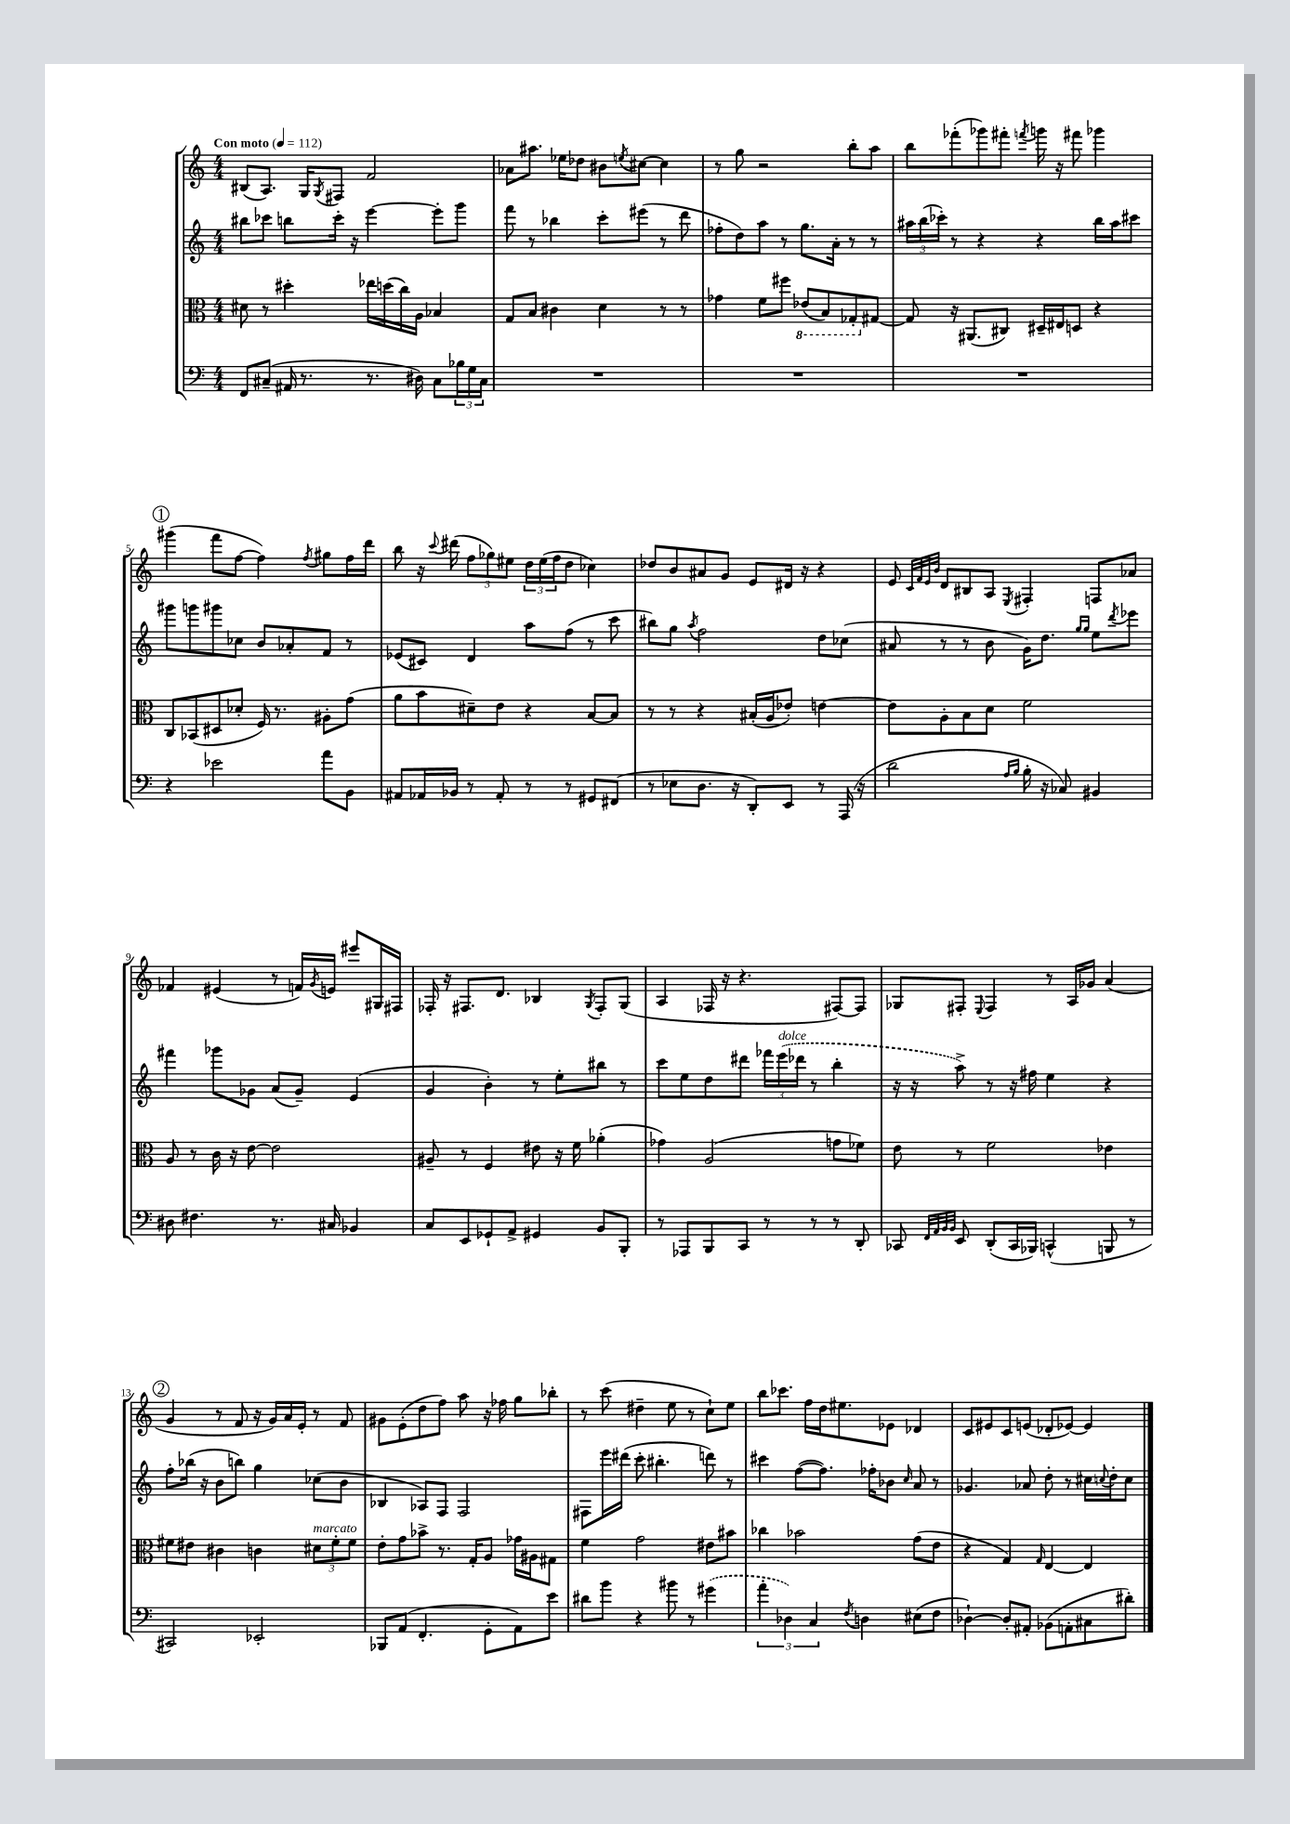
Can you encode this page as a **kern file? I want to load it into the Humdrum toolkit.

**kern	**kern	**kern	**kern
*staff4	*staff3	*staff2	*staff1
*clefF4	*clefC3	*clefG2	*clefG2
*k[]	*k[]	*k[]	*k[]
*M4/4	*M4/4	*M4/4	*M4/4
*MM112	*MM112	*MM112	*MM112
8FF	8d#	8bb#	(8B#
(8C#~	8r	8ccc-	8.A)
16AA#	4dd#'	8bb	.
8.r	.	.	16G
.	.	.	8qG
.	.	16ccc-'	8F#
.	.	16r	.
8.r	16ee-	[4eee	2f
.	(16dd	.	.
.	16cc)	.	.
16D#)	16A	.	.
8C#	4B-	8eee']	.
24B-	.	8ggg	.
24G	.	.	.
24C#	.	.	.
=	=	=	=
1r	8G	8fff	8a-
.	8B	8r	8.aa#
.	4c#	4bb-	.
.	.	.	16ee-
.	.	.	8dd-
.	4d	8ccc'	8b#
.	.	.	8qee
.	.	(8eee#	[8cc#
.	8r	8r	4cc#]
.	8r	8ddd	.
=	=	=	=
1r	4g-	8ff-'	8r
.	.	8dd)	8gg
.	8f	8aa	2r
.	8ff#	8r	.
.	(8E-	8.gg	.
.	8BB)	.	.
.	.	16a'	.
.	8GG-'	8r	8bb'
.	[8G#	8r	8aa
=	=	=	=
1r	8G#]	24aa#	8bb
.	.	(24bb	.
.	.	24ccc-')	.
.	16r	8r	(8fff-'
.	(8.AA#	.	.
.	.	4r	8ggg-)
.	8C#)	.	8fff#'
.	.	.	8qfff
.	16D#~	4r	16ggg
.	16E#	.	16r
.	8D	.	8fff#
.	4r	16bb	4ggg-
.	.	16aa#	.
.	.	8ccc#	.
=	=	=	=
4r	8C	8ggg#	(4ggg#
.	(8BB-	8ggg	.
2e-	8D#	8ggg#	8fff
.	8d-'	8cc-	[8ff
.	16F)	8b	4ff])
.	8.r	.	.
.	.	8a-'	.
.	.	.	8qff
8a	8A#'	8f	8gg#
8BB	(8g	8r	16ff
.	.	.	16ddd
=	=	=	=
8AA#	8a	(8e-	8bb
16AA-	8b	8c#)	16r
.	.	.	8qqccc
16BB-	.	.	(16ddd#
8r	8d#~)	4d	12ff
.	.	.	12gg-)
8AA-'	8e	.	.
.	.	.	12ee#
8r	4r	8aa	24dd
.	.	.	(24ee#
.	.	.	24ff
8r	.	(8ff	8dd
8GG#	[8B	8r	4cc-)
(8FF#	8B]	8ccc	.
=	=	=	=
8r	8r	8bb#)	8dd-
8E-	8r	8gg	8b
.	.	8qaa	.
8.D	4r	2ff	8a#
.	.	.	8g
16r	.	.	.
8DD')	(16B#'	.	8e
.	16A	.	.
8EE	8e-')	.	16d#
.	.	.	16r
8r	[4e	8dd	4r
(16AAA	.	(8cc-	.
16r	.	.	.
=	=	=	=
2d	8e]	8a#	8e
.	.	.	32qqc
.	.	.	32qqf
.	.	.	32qqe
.	.	.	32qqb
.	8A'	8r	8d
.	8B	8r	8B#
.	8d	8b	8A
16qqA	.	.	.
16qqB	.	.	8qE
16B'	2f	16g)	4F#'
16r	.	8.dd	.
8C-)	.	.	.
.	.	16qqgg	.
.	.	16qqgg	.
4BB#	.	8ee	8F
.	.	8qddd	.
.	.	8eee-	8a-
=	=	=	=
8D#	8A	4fff#	4f-
4.F#	8r	.	.
.	16c	8ggg-	(4e#
.	16r	.	.
.	[8e	8g-	.
8.r	2e]	(8a	8r
.	.	8g-~)	16f)
.	.	.	8qg
16C#	.	.	16e
4BB-	.	(4e	8eee#
.	.	.	16G#
.	.	.	16F#
=	=	=	=
8C	8A#~	4g	16F-'
.	.	.	16r
8EE	8r	.	8.F#
8GG-`	4F	4b')	.
.	.	.	8.d
8AA^	.	.	.
4GG#	8e#	8r	4B-
.	16r	8ee'	.
.	16f	.	.
.	.	.	8qG
8BB	(4a-'	8bb#	8F#'
8BBB'	.	8r	(8G
=	=	=	=
8r	4g-)	8ccc	4A
8AAA-	.	8ee	.
8BBB	(2A	8dd	16F-
.	.	.	16r
8CC	.	8ddd#	4.r
8r	.	24fff-	.
.	.	(24eee	.
.	.	24ddd-	.
8r	.	8r	.
8r	8g	4bb'	[8F#)
8DD'	8f-)	.	8F#]
=	=	=	=
8CC-	8e	16r	8G-
.	.	16r	.
32qqFF	.	.	.
32qqAA	.	.	.
32qqBB	.	.	.
32qqBB	.	.	.
8EE	8r	8aa^)	8F#'
.	.	.	8qqE
(8DD'	2f	8r	4F#
16CC-	.	16r	.
16BBB-)	.	16ff#	.
(4CC^^	.	4ee	8r
.	.	.	16A
.	.	.	16g-
8BBB	4e-	4r	(4a
8r	.	.	.
=	=	=	=
2CC#)	8f#	8ff'	4g
.	8e#	(16bb-	.
.	.	16r	.
.	4c#	8b	8r
.	.	8bb)	8f
2EE-'	4c	4gg	16r
.	.	.	16g)
.	.	.	16a
.	.	.	16e'
.	12d#	(8cc-	8r
.	12f#'	.	.
.	.	8b	8f
.	12f#	.	.
=	=	=	=
8BBB-	8e'	4B-	8g#
(8AA	8g	.	(8e'
4.FF'	8b-^	8A-)	8dd
.	8.r	8F	8ff)
.	.	2F	8aa
.	16G'	.	.
8GG'	8A	.	16r
.	.	.	16ff-
8AA)	16g-	.	8gg
.	16A#	.	.
8e	8G#	.	8bb-'
=	=	=	=
8d#	4f	8F#	8r
8b	.	16eee	(8ccc
.	.	(16ddd#	.
4r	2g	8ccc'	4dd#~
.	.	4.bb#'	.
8b#	.	.	8ee
8r	.	.	8r
(4g#	8e#	8ddd)	8cc`)
.	8b#	8r	8ee
=	=	=	=
6a'	4cc-	4ccc#	8bb
.	.	.	8.ccc-
6D-)	.	.	.
.	2b-	([8ff	.
.	.	.	16ff
6C	.	.	.
.	.	8.ff])	16dd
.	.	.	8.ee#
8qF	.	.	.
4D	.	.	.
.	.	16ff-'	.
.	.	8b-	8e-
.	.	16qqcc	.
(8E#	(8g	8a	4d-
8F	8e	8r	.
=	=	=	=
[4D-`)	4r	4.g-	8c
.	.	.	8e#
8D-']	4G)	.	8c
8AA#'	.	8a-	(8e
.	16qqG	.	.
(8BB-	[4E	8dd'	8d-'
8AA'	.	8r	[8e-)
8C#	4E]	16cc#	4e-]
.	.	8qqcc	.
.	.	16dd'	.
8d#')	.	8cc	.
==	==	==	==
*-	*-	*-	*-
